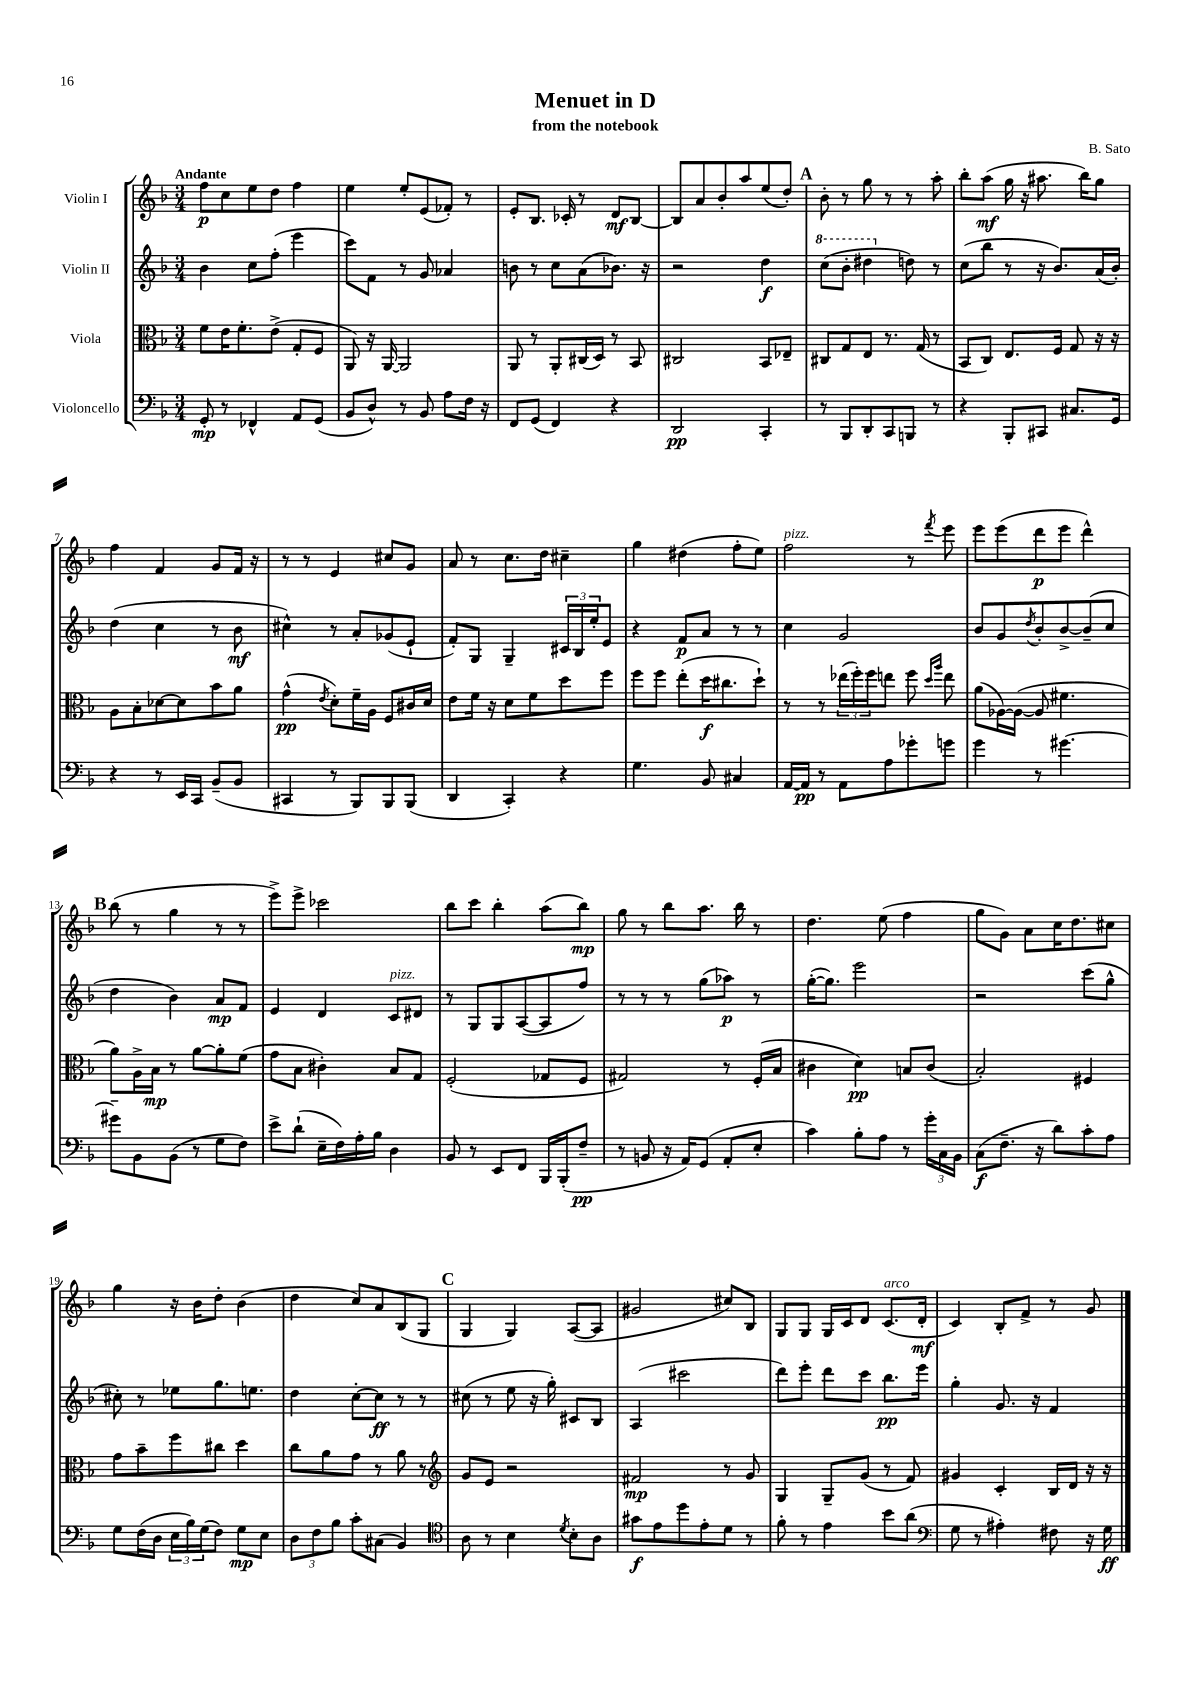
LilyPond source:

\header { title = "Menuet in D" composer = "B. Sato" subtitle = "from the notebook" }
<<
\new StaffGroup <<
\new Staff = "s0" \with { instrumentName = "Violin I" } {
    \clef treble \key f \major \numericTimeSignature \time 3/4 \tempo "Andante"
    f''8\p c''8 e''8 d''8 f''4 |
    e''4 e''8-. e'8( fes'8-.) r8 |
    e'8-. bes8. ces'16-. r8 d'8\mf bes8~ |
    bes8 a'8 bes'8-. a''8 e''8( d''8-.) |
    \mark \markup { \bold "A" } bes'8-. r8 g''8 r8 r8 a''8-. |
    bes''8-. a''8\mf( g''16 r16 ais''8. bes''16) g''8 |
    f''4 f'4 g'8 f'16 r16 |
    r8 r8 e'4 cis''8 g'8 |
    a'8 r8 c''8. d''16 cis''4-- |
    g''4 dis''4( f''8-. e''8) |
    f''2^\markup { \italic "pizz." } r8 \acciaccatura { f'''8 } e'''8 |
    e'''8 e'''8( d'''8\p e'''8 d'''4-^) |
    \mark \markup { \bold "B" } bes''8( r8 g''4 r8 r8 |
    e'''8->) e'''8-> ces'''2 |
    bes''8 c'''8 bes''4-. a''8( bes''8\mp) |
    g''8 r8 bes''8 a''8. bes''16 r8 |
    d''4. e''8( f''4 |
    g''8 g'8) a'8 c''16 d''8. cis''8 |
    g''4 r16 bes'16 d''8-. bes'4( |
    d''4 c''8) a'8 bes8( g8 |
    \mark \markup { \bold "C" } g4 g4) a8~( a8 |
    gis'2 cis''8) bes8 |
    g8 g8 g16 c'16 d'8 c'8.^\markup { \italic "arco" }( d'16-.\mf |
    c'4) bes8-. f'8-> r8 g'8 \bar "|." |
}
\new Staff = "s1" \with { instrumentName = "Violin II" } {
    \clef treble \key f \major \numericTimeSignature \time 3/4
    bes'4 c''8 f''8-.( e'''4 |
    c'''8) f'8 r8 g'8 aes'4 |
    b'8 r8 c''8 a'8( bes'8.) r16 |
    r2 d''4\f |
    \mark \markup { \bold "A" } \ottava #1 c'''8( bes''8-. dis'''4 \ottava #0 d''!8) r8 |
    c''8( bes''8 r8 r16 bes'8.) a'16( bes'16-.) |
    d''4( c''4 r8 bes'8\mf |
    cis''4-^) r8 a'8-. ges'8( e'8-! |
    f'8-.) g8 g4-- \tuplet 3/2 { cis'16 bes16 e''16-. } e'8 |
    r4 f'8\p a'8 r8 r8 |
    c''4 g'2 |
    bes'8 g'8 \acciaccatura { d''8 } bes'8-. bes'8~-> bes'8--( c''8 |
    \mark \markup { \bold "B" } d''4 bes'4) a'8\mp f'8 |
    e'4 d'4 c'8^\markup { \italic "pizz." } dis'8 |
    r8 g8 g8 a8~( a8 f''8) |
    r8 r8 r8 g''8( aes''8\p) r8 |
    g''16~-.( g''8.) e'''2 |
    r2 c'''8( g''8-^ |
    cis''8-.) r8 ees''8 g''8. e''8. |
    d''4 c''8~-. c''8\ff r8 r8 |
    \mark \markup { \bold "C" } cis''8( r8 e''8 r16 g''16-.) cis'8 bes8 |
    a4( cis'''2 |
    d'''8) e'''8-. d'''8 c'''8 bes''8.\pp e'''16 |
    g''4-. g'8. r16 f'4 \bar "|." |
}
\new Staff = "s2" \with { instrumentName = "Viola" } {
    \clef alto \key f \major \numericTimeSignature \time 3/4
    f'8 e'16 f'8.-. e'8->( g8-. f8 |
    a,8) r16 a,16~ a,2 |
    a,8 r8 a,8-. cis16( d16) r8 bes,8 |
    cis2 bes,8 ees8-- |
    \mark \markup { \bold "A" } cis8 g8 e8 r8. g16( r8 |
    bes,8 c8) e8. f16 g8 r16 r16 |
    a8 bes8-. des'8~ des'8 bes'8 a'8 |
    g'4-^\pp( \acciaccatura { e'8 } d'8-.) f'16-- a16 f8 cis'16 d'16 |
    e'8 f'16 r16 d'8 f'8 d''8 f''8 |
    f''8 f''8 e''8-.( d''16\f cis''8. d''8-!) |
    r8 r8 \tuplet 3/2 { ees''16( f''16-.) f''16 } e''8 f''8 \grace { d''16 a''16 } e''8 |
    a'8( aes16~) aes16~( aes8 fis'4. |
    \mark \markup { \bold "B" } a'8) a16-> bes16\mp r8 a'8~ a'8-. f'8( |
    g'8 bes8 cis'4-.) bes8 g8 |
    f2-.( ges8 f8 |
    gis2) r8 f16-.( bes16 |
    cis'4 d'4\pp) b8 cis'8( |
    bes2-.) fis4 |
    g'8 bes'8-- f''8 cis''8 d''4 |
    c''8 a'8 g'8 r8 a'8 r8 |
    \mark \markup { \bold "C" } \clef treble g'8 e'8 r2 |
    fis'2\mp r8 g'8 |
    g4 g8-- g'8( r8 f'8) |
    gis'4 c'4-. bes16 d'16 r16 r16 \bar "|." |
}
\new Staff = "s3" \with { instrumentName = "Violoncello" } {
    \clef bass \key f \major \numericTimeSignature \time 3/4
    g,8-.\mp r8 fes,4-^ a,8 g,8( |
    bes,8 d8-^) r8 bes,8 a8 f16 r16 |
    f,8 g,8( f,4) r4 |
    d,2\pp c,4-. |
    \mark \markup { \bold "A" } r8 bes,,8 d,8-. c,8 b,,8 r8 |
    r4 bes,,8-. cis,8 cis8. g,16 |
    r4 r8 e,16 c,16 bes,8--( bes,8 |
    cis,4 r8 bes,,8) bes,,8 bes,,8( |
    d,4 c,4-.) r4 |
    g4. bes,8 cis4 |
    a,16~ a,16\pp r8 a,8 a8 ges'8-. g'8 |
    g'4 r8 gis'4.~ |
    \mark \markup { \bold "B" } gis'8-- bes,8 bes,8( r8 g8 f8) |
    e'8-> d'8-!( e16-- f16) a16-. bes16 d4 |
    bes,8 r8 e,8 f,8 bes,,16 bes,,16-.( f8--\pp |
    r8 b,8 r16 a,16) g,8( a,8-. e8-. |
    c'4) bes8-. a8 r8 \tuplet 3/2 { g'16-. c16 bes,16 } |
    c8\f( f8.-- r16 d'8) c'8-. a8 |
    g8 f16( d16 \tuplet 3/2 { e16 bes16) g16( } f8) g8\mp e8 |
    \tuplet 3/2 { d8 f8 bes8 } c'8-. cis8( bes,4) |
    \mark \markup { \bold "C" } \clef tenor a8 r8 bes4 \acciaccatura { d'8 } bes8-. a8 |
    gis'8\f e'8 d''8 e'8-. d'8 r8 |
    f'8-. r8 e'4 bes'8 a'8( |
    \clef bass g8 r8 ais4-.) fis8 r16 g16\ff \bar "|." |
}
>>
>>
